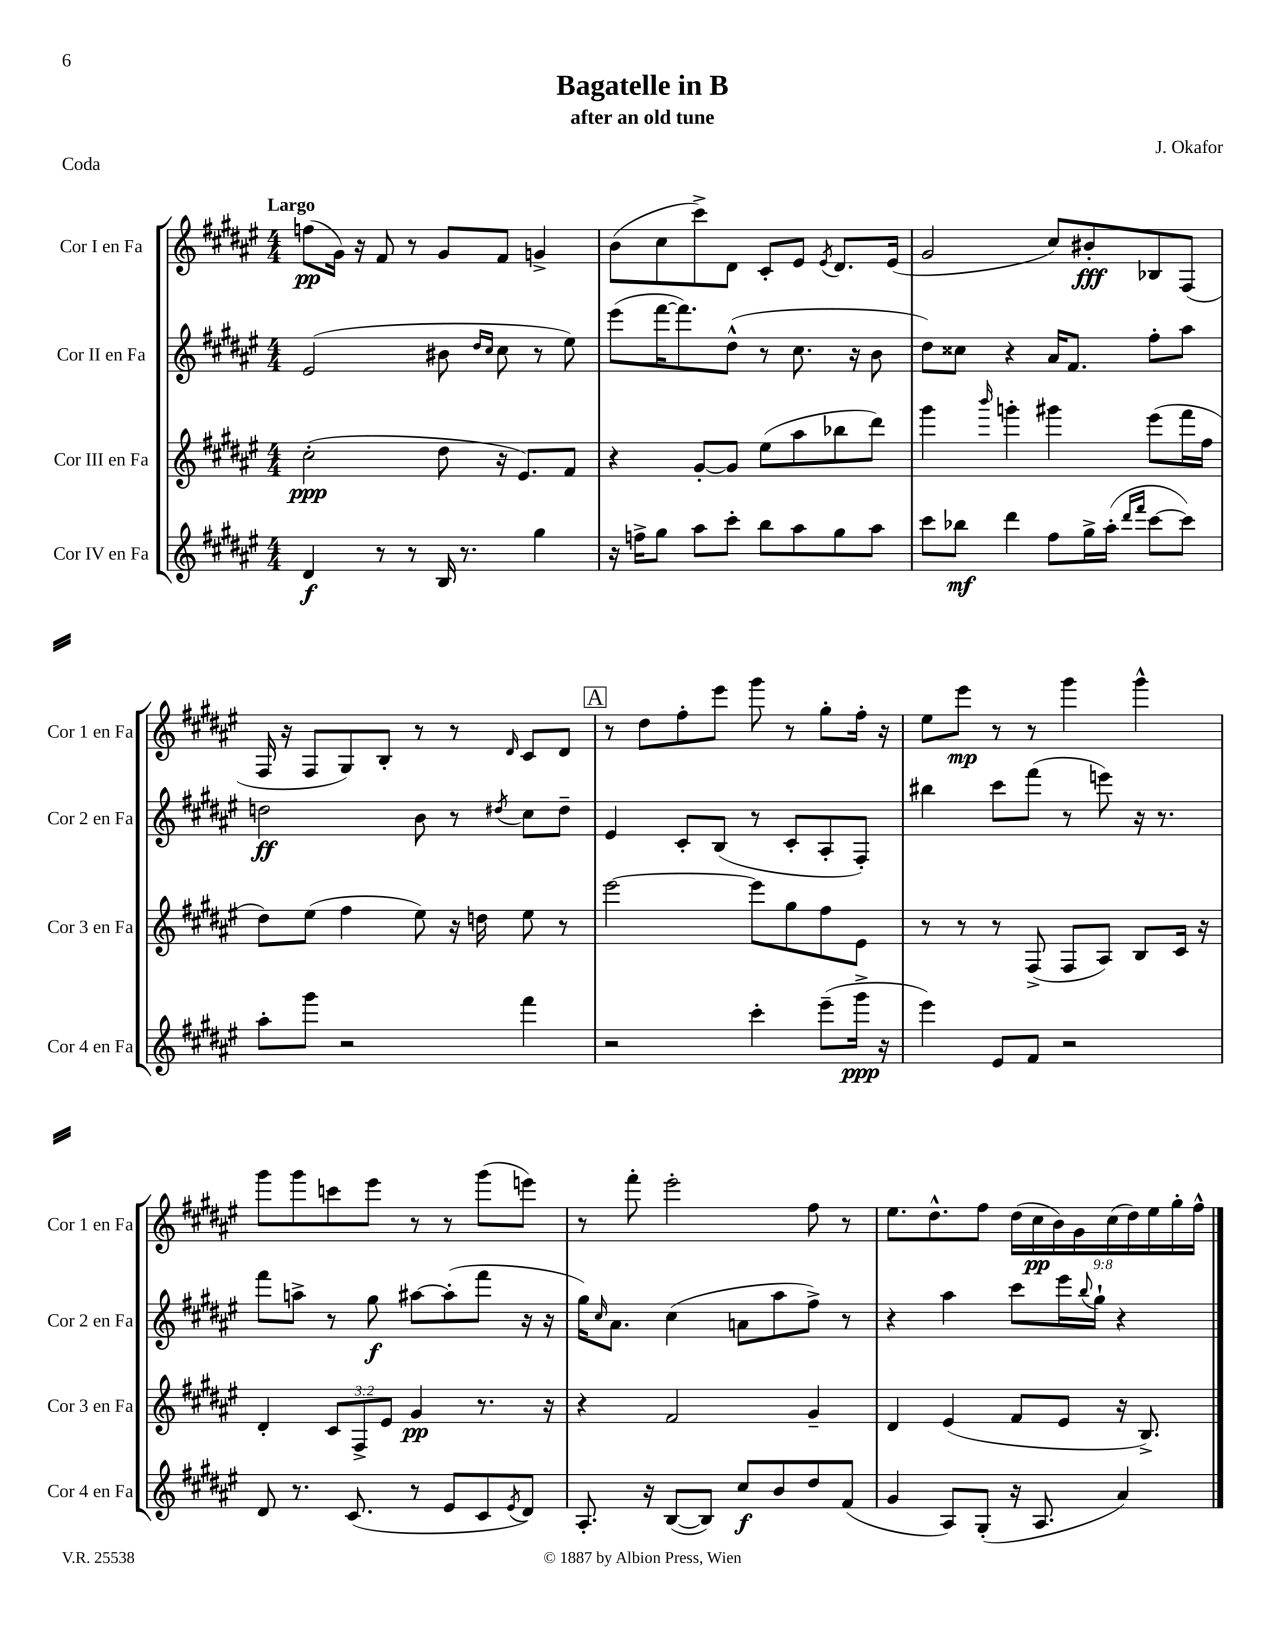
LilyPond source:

\header { title = "Bagatelle in B" composer = "J. Okafor" subtitle = "after an old tune" piece = "Coda" }
<<
\new StaffGroup <<
\new Staff = "s0" \with { instrumentName = "Cor I en Fa" shortInstrumentName = "Cor 1 en Fa" } {
    \clef treble \key fis \major \numericTimeSignature \time 4/4 \override Staff.TupletNumber.text = #tuplet-number::calc-fraction-text \tempo "Largo"
    f''8\pp( gis'16) r16 fis'8 r8 gis'8 fis'8 g'4-> |
    b'8( cis''8 cis'''8->) dis'8 cis'8-. eis'8 \acciaccatura { eis'8 } dis'8. eis'16( |
    gis'2 cis''8) bis'8-.\fff bes8 fis8( |
    fis16 r16 fis8 gis8) b8-. r8 r8 \grace { dis'16 } cis'8 dis'8 |
    \mark \markup { \box "A" } r8 dis''8 fis''8-. eis'''8 gis'''8 r8 gis''8-. fis''16-. r16 |
    eis''8 eis'''8\mp r8 r8 gis'''4 gis'''4-^ |
    gis'''8 gis'''8 c'''8 eis'''8 r8 r8 gis'''8( e'''8) |
    r8 fis'''8-. eis'''2-. fis''8 r8 |
    eis''8. dis''8.-^ fis''8 \tuplet 9/8 { dis''16( cis''16\pp b'16) gis'16 cis''16( dis''16) eis''16 gis''16-. fis''16-^ } \bar "|." |
}
\new Staff = "s1" \with { instrumentName = "Cor II en Fa" shortInstrumentName = "Cor 2 en Fa" } {
    \clef treble \key fis \major \numericTimeSignature \time 4/4
    eis'2( bis'8 \grace { dis''16 cis''16 } cis''8 r8 eis''8) |
    eis'''8( fis'''16~ fis'''8.) dis''8-^( r8 cis''8. r16 b'8 |
    dis''8) cisis''8 r4 ais'16 fis'8. fis''8-. ais''8 |
    d''2\ff b'8 r8 \acciaccatura { dis''8 } cis''8 dis''8-- |
    \mark \markup { \box "A" } eis'4 cis'8-. b8( r8 cis'8-. ais8-. fis8-.) |
    bis''4 cis'''8 fis'''8( r8 e'''8) r16 r8. |
    fis'''8 a''8-> r8 gis''8\f ais''8~ ais''8-.( fis'''8 r16 r16 |
    gis''16) \grace { cis''16 } ais'8. cis''4( a'8 ais''8 fis''8->) r8 |
    r4 ais''4 cis'''8 eis'''16 \appoggiatura { b''8 } gis''16-! r4 \bar "|." |
}
\new Staff = "s2" \with { instrumentName = "Cor III en Fa" shortInstrumentName = "Cor 3 en Fa" } {
    \clef treble \key fis \major \numericTimeSignature \time 4/4 \override Staff.TupletNumber.text = #tuplet-number::calc-fraction-text
    cis''2-.\ppp( dis''8 r16 eis'8.) fis'8 |
    r4 gis'8~-. gis'8 eis''8( ais''8 bes''8 dis'''8) |
    gis'''4 \grace { b'''16 } g'''4-. gis'''4 eis'''8( fis'''16 fis''16 |
    dis''8) eis''8( fis''4 eis''8) r16 d''16 eis''8 r8 |
    \mark \markup { \box "A" } eis'''2~ eis'''8 gis''8 fis''8 eis'8 |
    r8 r8 r8 fis8->( fis8 ais8) b8 cis'16 r16 |
    dis'4-. \tuplet 3/2 { cis'8 fis8-> eis'8 } gis'4\pp r8. r16 |
    r4 fis'2 gis'4-- |
    dis'4 eis'4( fis'8 eis'8 r16 b8.->) \bar "|." |
}
\new Staff = "s3" \with { instrumentName = "Cor IV en Fa" shortInstrumentName = "Cor 4 en Fa" } {
    \clef treble \key fis \major \numericTimeSignature \time 4/4
    dis'4\f r8 r8 b16 r8. gis''4 |
    r16 f''16-> gis''8 ais''8 cis'''8-. b''8 ais''8 gis''8 ais''8 |
    cis'''8 bes''8\mf dis'''4 fis''8 gis''16-> ais''16-.( \grace { dis'''16 fis'''16 } cis'''8~ cis'''8) |
    ais''8-. gis'''8 r2 fis'''4 |
    \mark \markup { \box "A" } r2 cis'''4-. eis'''8--( gis'''16->\ppp r16 |
    eis'''4) eis'8 fis'8 r2 |
    dis'8 r8. cis'8.( r8 eis'8 cis'8 \acciaccatura { eis'8 } dis'8) |
    ais8.-. r16 b8~( b8) cis''8\f b'8 dis''8 fis'8( |
    gis'4 ais8) gis8-.( r16 ais8. ais'4) \bar "|." |
}
>>
>>
\layout { \context { \Score \remove "Bar_number_engraver" } }
